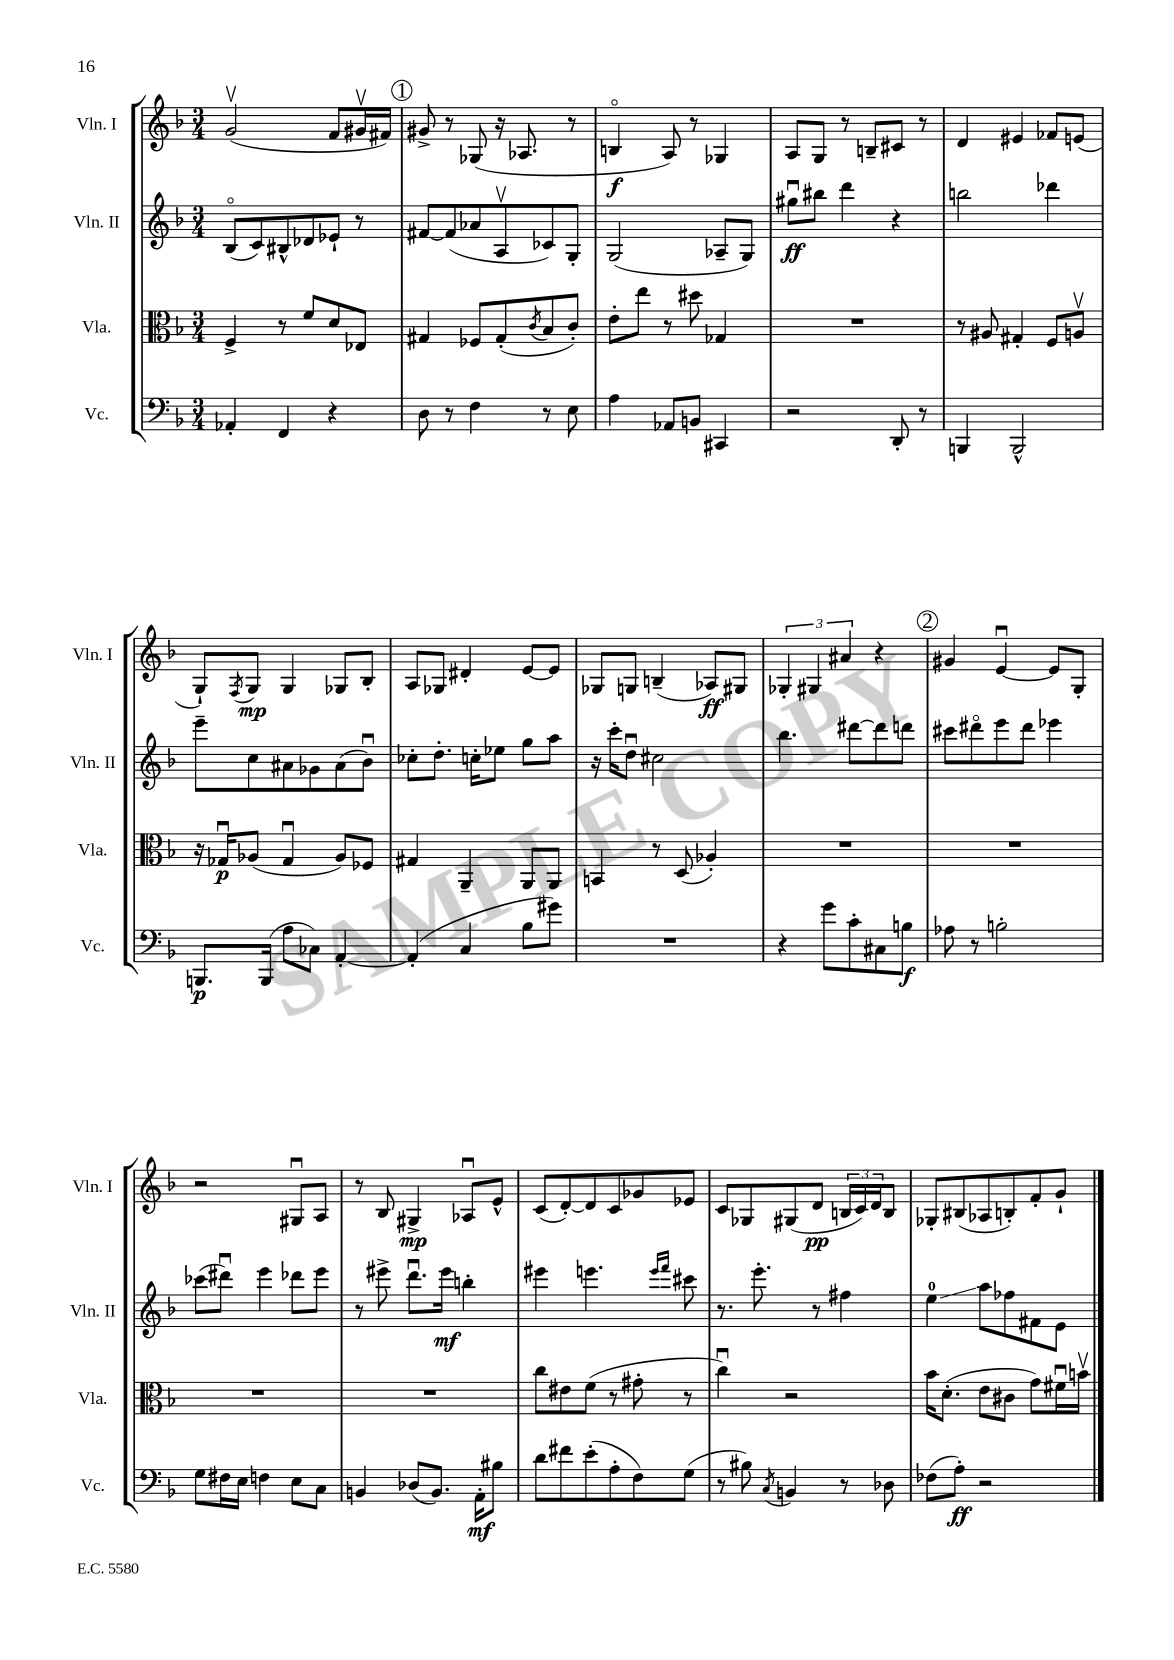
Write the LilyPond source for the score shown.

<<
\new StaffGroup <<
\new Staff = "s0" \with { instrumentName = "Vln. I" shortInstrumentName = "Vln. I" } {
    \clef treble \key f \major \numericTimeSignature \time 3/4
    g'2\upbow( f'8 gis'16\upbow fis'16) |
    \mark \markup { \circle "1" } gis'8-> r8 ges8( r16 aes8. r8 |
    b4\flageolet\f a8) r8 ges4 |
    a8 g8 r8 b8-- cis'8 r8 |
    d'4 eis'4 fes'8 e'8( |
    g8-!) \acciaccatura { f8 } g8\mp g4 ges8 bes8-. |
    a8 ges8 dis'4-. e'8~ e'8 |
    ges8 g8 b4--( aes8\ff) gis8 |
    \tuplet 3/2 { ges4-. gis4 ais'4 } r4 |
    \mark \markup { \circle "2" } gis'4 e'4~\downbow e'8 g8-. |
    r2 gis8\downbow a8 |
    r8 bes8 gis4->\mp aes8\downbow e'8-^ |
    c'8( d'8~-.) d'8 c'8 ges'8 ees'8 |
    c'8 ges8 gis8( d'8\pp \tuplet 3/2 { b16 c'16) d'16 } b8 |
    ges8-. bis8( aes8 b8-.) f'8-. g'8-! \bar "|." |
}
\new Staff = "s1" \with { instrumentName = "Vln. II" shortInstrumentName = "Vln. II" } {
    \clef treble \key f \major \numericTimeSignature \time 3/4
    bes8\flageolet( c'8) bis8-^ des'8 ees'8-! r8 |
    \mark \markup { \circle "1" } fis'8~ fis'8( aes'8 a8\upbow ces'8) g8-. |
    g2( aes8-- g8) |
    gis''8\downbow\ff bis''8 d'''4 r4 |
    b''2 des'''4 |
    e'''8-- c''8 ais'8 ges'8 ais'8( bes'8\downbow) |
    ces''8-. d''8.-. c''16-. ees''8 g''8 a''8 |
    r16 c'''16-. d''8\downbow cis''2 |
    bes''4. dis'''8~ dis'''8 d'''8 |
    \mark \markup { \circle "2" } cis'''8 dis'''8\flageolet e'''8 dis'''8 ees'''4 |
    ces'''8( dis'''8\downbow) e'''4 des'''8 e'''8 |
    r8 eis'''8-> d'''8.\downbow eis'''16\mf b''4-. |
    eis'''4 e'''4. \grace { e'''16 f'''16 } cis'''8 |
    r8. e'''8.-. r8 fis''4 |
    e''4-0\glissando a''8 fes''8 fis'8 e'8 \bar "|." |
}
\new Staff = "s2" \with { instrumentName = "Vla." shortInstrumentName = "Vla." } {
    \clef alto \key f \major \numericTimeSignature \time 3/4
    f4-> r8 f'8 d'8 ees8 |
    \mark \markup { \circle "1" } gis4 fes8 gis8-.( \acciaccatura { c'8 } bes8 c'8-.) |
    e'8-. e''8 r8 dis''8 ges4 |
    R2. |
    r8 ais8 gis4-. f8 a8\upbow |
    r16 ges16\downbow\p aes8( ges4\downbow aes8) fes8 |
    gis4 a,4-- a,8 a,8 |
    b,4 r8 d8( aes4-.) |
    R2. |
    \mark \markup { \circle "2" } R2. |
    R2. |
    R2. |
    c''8 eis'8 f'8( r8 gis'8-. r8 |
    c''4\downbow) r2 |
    bes'16 d'8.-.( e'8 cis'8 g'8) fis'16\downbow b'16\upbow \bar "|." |
}
\new Staff = "s3" \with { instrumentName = "Vc." shortInstrumentName = "Vc." } {
    \clef bass \key f \major \numericTimeSignature \time 3/4
    aes,4-. f,4 r4 |
    \mark \markup { \circle "1" } d8 r8 f4 r8 e8 |
    a4 aes,8 b,8 cis,4 |
    r2 d,8-. r8 |
    b,,4 b,,2-^ |
    b,,8.\p b,,16( a8 ces8) a,4~-. |
    a,4-.( c4 bes8 gis'8) |
    R2. |
    r4 g'8 c'8-. cis8 b8\f |
    \mark \markup { \circle "2" } aes8 r8 b2-. |
    g8 fis16 e16 f4 e8 c8 |
    b,4 des8( b,8.) a,16-.\mf bis8 |
    d'8 fis'8 e'8-.( a8-. f8) g8( |
    r8 bis8) \acciaccatura { c8 } b,4 r8 des8 |
    fes8( a8-.\ff) r2 \bar "|." |
}
>>
>>
\layout { \context { \Score \remove "Bar_number_engraver" } }
